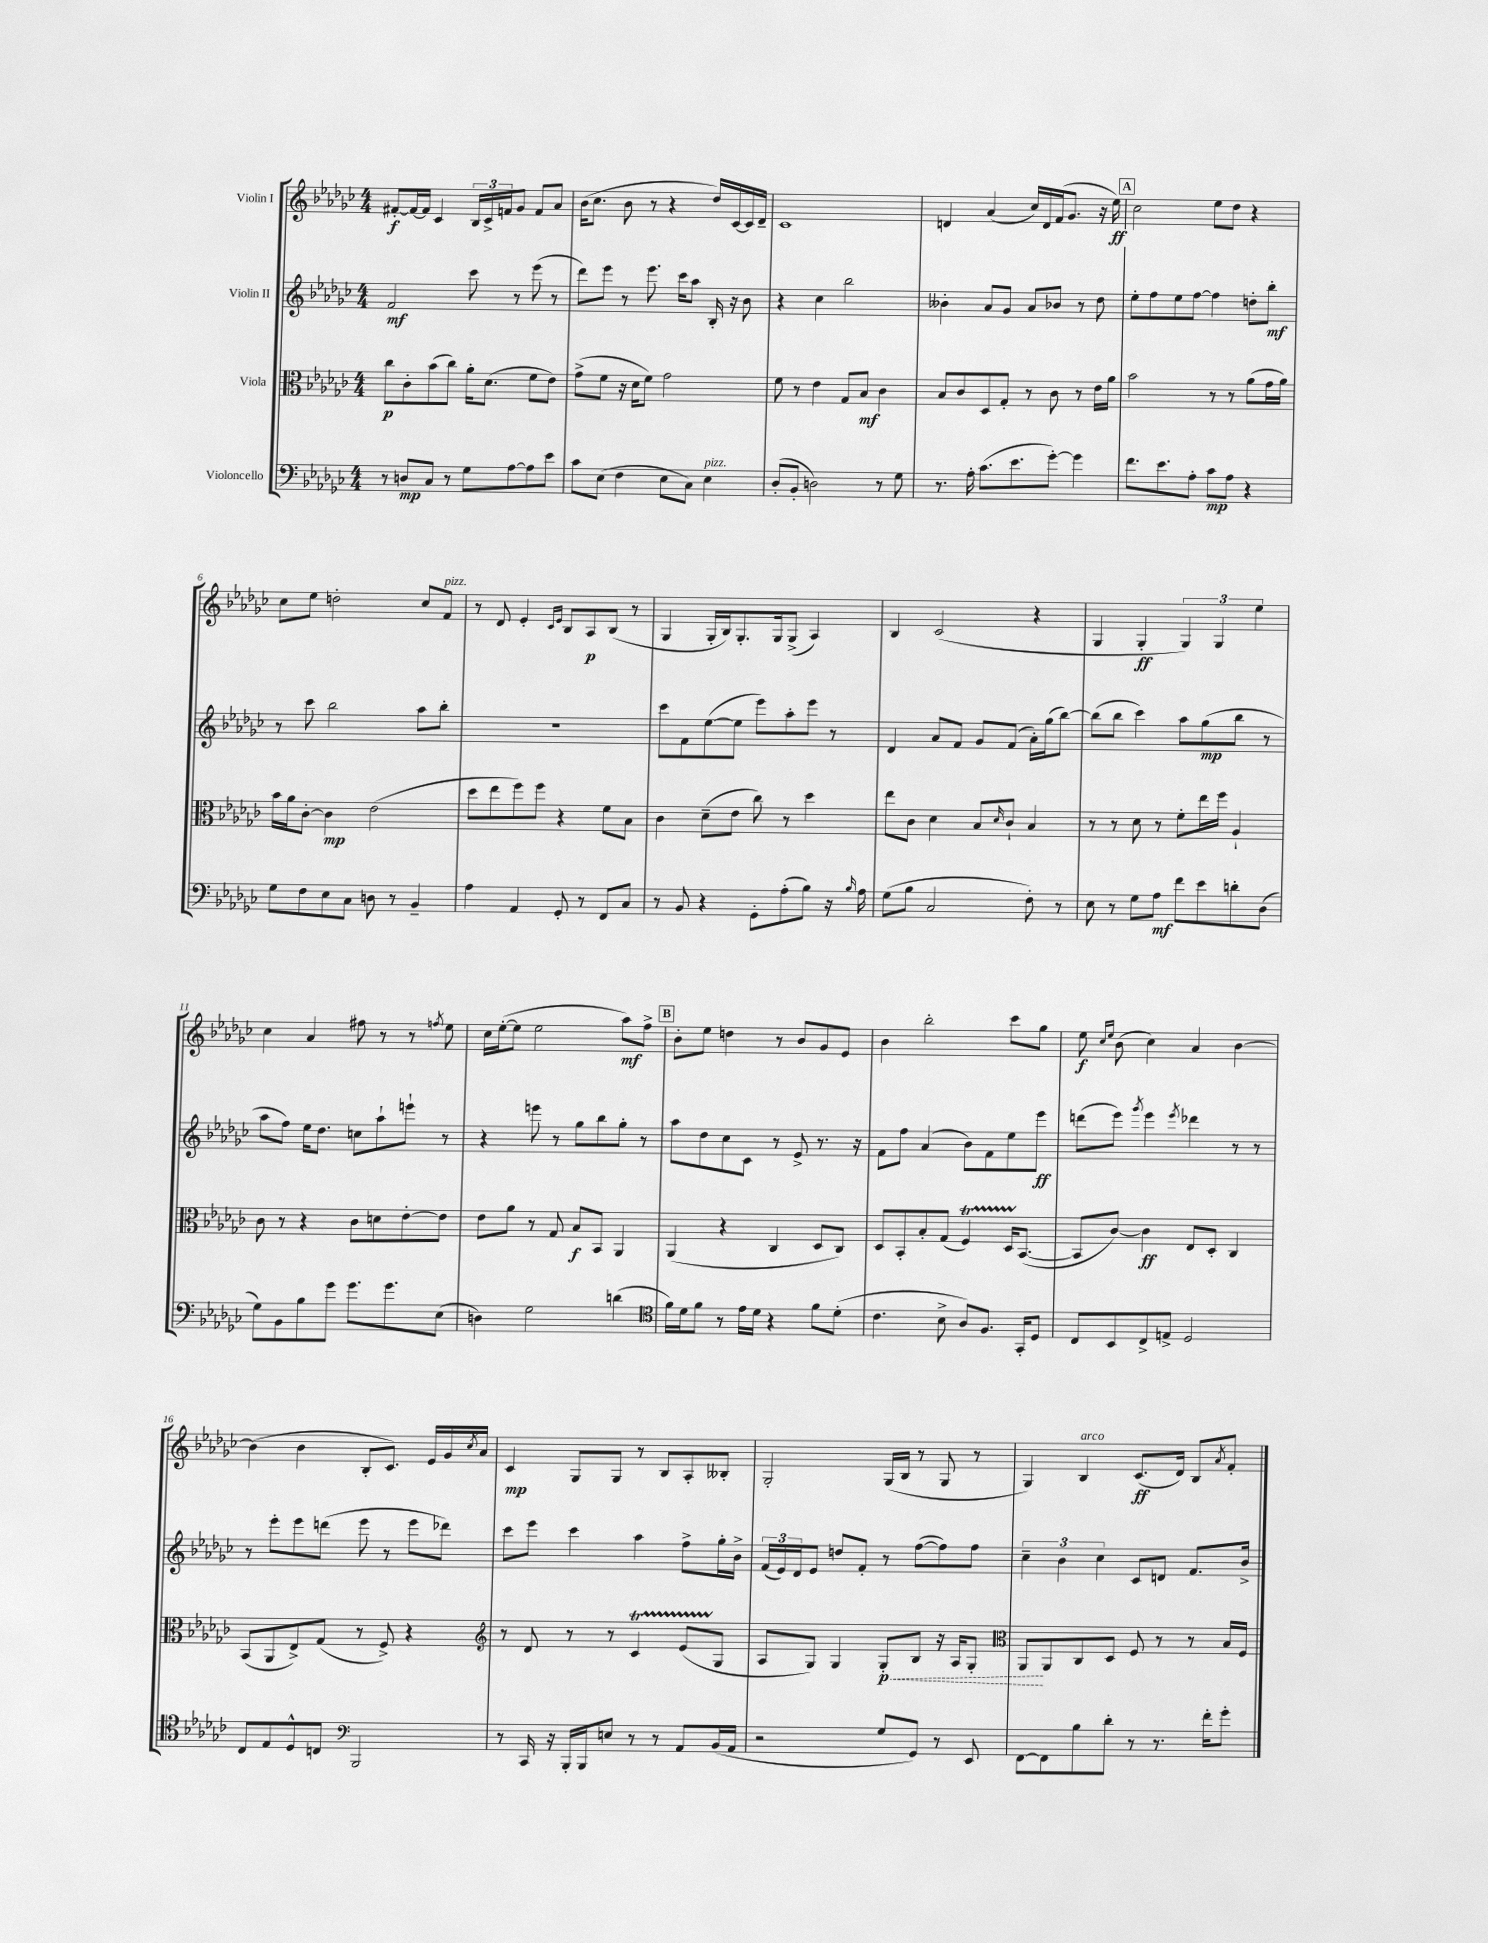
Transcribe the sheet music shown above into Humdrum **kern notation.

**kern	**dynam	**kern	**dynam	**kern	**dynam	**kern	**dynam
*part4	*part4	*part3	*part3	*part2	*part2	*part1	*part1
*staff4	*staff4	*staff3	*staff3	*staff2	*staff2	*staff1	*staff1
*I"Violoncello	*	*I"Viola	*	*I"Violin II	*	*I"Violin I	*
*clefF4	*	*clefC3	*	*clefG2	*	*clefG2	*
*k[b-e-a-d-g-c-]	*	*k[b-e-a-d-g-c-]	*	*k[b-e-a-d-g-c-]	*	*k[b-e-a-d-g-c-]	*
*M4/4	*	*M4/4	*	*M4/4	*	*M4/4	*
=1	=1	=1	=1	=1	=1	=1	=1
8r	.	8cc-\L	p	2f/	mf	[8f#X'/L	f
8Dn/L	mp	8c-'\	.	.	.	16f#/L_	.
.	.	.	.	.	.	16f#/JJ]	.
8C-/J	.	(8b-\	.	.	.	4c-/	.
8r	.	8cc-\J)	.	.	.	.	.
8G-\L	.	16a-'\KL	.	8ccc-\	.	24B-/LL	.
.	.	.	.	.	.	24c-^/	.
.	.	(8.d-\J	.	.	.	.	.
.	.	.	.	.	.	24fn/J	.
[8A-\	.	.	.	8r	.	8g-/J	.
8A-\]	.	8f\L	.	(8eee-\	.	8f/L	.
8e-\J	.	8e-\J)	.	8r	.	8a-/J	.
=2	=2	=2	=2	=2	=2	=2	=2
8c-\L	.	(8g-^\L	.	8ddd-\L)	.	(16b-\KL	.
.	.	.	.	.	.	8.cc-\J	.
(8E-\J	.	8f\J	.	8eee-\J	.	.	.
4F\	.	16r	.	8r	.	8b-\	.
.	.	16d-\KL	.	.	.	.	.
.	.	8f\J)	.	8.eee-\	.	8r	.
8E-\L	.	2g-\	.	.	.	4r	.
.	.	.	.	16ccc-\KL	.	.	.
8C-\J)	.	.	.	8aa-\J	.	.	.
!LO:TX:a:i:t=pizz.	!	!	!	!	!	!	!
4E-\	.	.	.	16B-'/	.	16dd-/LL)	.
.	.	.	.	16r	.	[16c-/	.
.	.	.	.	8b-\	.	16c-/]	.
.	.	.	.	.	.	16d-~/JJ	.
=3	=3	=3	=3	=3	=3	=3	=3
(8D-'/L	.	8f\	.	4r	.	1c-	.
8BB-'/J	.	8r	.	.	.	.	.
2Dn\)	.	4e-\	.	4cc-\	.	.	.
.	.	8G-/L	.	2bb-\	.	.	.
.	.	8B-/J	mf	.	.	.	.
8r	.	4c-\	.	.	.	.	.
8G-\	.	.	.	.	.	.	.
=4	=4	=4	=4	=4	=4	=4	=4
8.r	.	8B-/L	.	4b--X'\	.	4dn/	.
.	.	8c-/	.	.	.	.	.
16A-'\	.	.	.	.	.	.	.
(8.c-\L	.	8D-/	.	8a-/L	.	(4a-/	.
.	.	8G-'/J	.	8g-/J	.	.	.
8.e-\	.	.	.	.	.	.	.
.	.	8r	.	8a-/L	.	16cc-/LL)	.
.	.	.	.	.	.	16d/	.
[8g-'\J)	.	8c-\	.	8b-X/J	.	(16f/J	.
.	.	.	.	.	.	8.g-/J	.
4g-\]	.	8r	.	8r	.	.	.
.	.	16e-\LL	.	8dd-\	.	16r	.
.	.	16a-\JJ	.	.	.	16ee-\)	ff
!!LO:REH:place=s1:t=A
=5	=5	=5	=5	=5	=5	=5	=5
8.f\L	.	2b-\	.	8ee-'\L	.	2cc-\	.
.	.	.	.	8ff\	.	.	.
8.e-\	.	.	.	.	.	.	.
.	.	.	.	8ee-\	.	.	.
8A-'\J	.	.	.	[8ff\J	.	.	.
8c-\L	mp	8r	.	4ff\]	.	8ee-\L	.
8A-\J	.	8r	.	.	.	8dd-\J	.
4r	.	(8a-\L	.	8ddn'\L	.	4r	.
.	.	16g-\L	.	8bb-'\J	mf	.	.
.	.	16a-\JJ)	.	.	.	.	.
!!LO:LB:g=z
=6	=6	=6	=6	=6	=6	=6	=6
8G-\L	.	16b-\LL	.	8r	.	8cc-\L	.
.	.	16a-\J	.	.	.	.	.
8F\	.	[8c-'\J	.	8ccc-\	.	8ee-\J	.
8E-\	.	4c-\]	mp	2bb-\	.	2ddn'\	.
8C-\J	.	.	.	.	.	.	.
8Dn\	.	(2e-\	.	.	.	.	.
8r	.	.	.	.	.	.	.
4BB-~/	.	.	.	8aa-\L	.	8cc-/L	.
!	!	!	!	!	!	!LO:TX:a:i:t=pizz.	!
.	.	.	.	8bb-'\J	.	8f/J	.
=7	=7	=7	=7	=7	=7	=7	=7
4A-\	.	8dd-\L	.	1r	.	8r	.
.	.	8ee-\	.	.	.	8d-/	.
4AA-/	.	8ff\)	.	.	.	4e-'/	.
.	.	8ff\J	.	.	.	.	.
.	.	.	.	.	.	16qqc-/LL	.
.	.	.	.	.	.	16qqe-/JJ	.
8GG-'/	.	4r	.	.	.	8B-/L	.
8r	.	.	.	.	.	8A-/	p
8FF/L	.	8f\L	.	.	.	(8B-/J	.
8C-/J	.	8B-\J	.	.	.	8r	.
=8	=8	=8	=8	=8	=8	=8	=8
8r	.	4c-\	.	8ccc-\L	.	4G-/	.
8BB-/	.	.	.	8f\	.	.	.
4r	.	(8d-~\L	.	([8ee-\	.	16G-'/LL	.
.	.	.	.	.	.	16B-/J)	.
.	.	8e-\J	.	8ee-\J]	.	8.G-'/	.
8GG-'\L	.	8cc-\)	.	8eee-\L)	.	.	.
.	.	.	.	.	.	16G-/k	.
(8A-'\	.	8r	.	8aa-'\	.	(8G-^/J	.
8B-\J)	.	4dd-\	.	8eee-\J	.	4A-/)	.
16r	.	.	.	8r	.	.	.
16qqB-/	.	.	.	.	.	.	.
16A-\	.	.	.	.	.	.	.
=9	=9	=9	=9	=9	=9	=9	=9
(8G-\L	.	8ee-\L	.	4d-/	.	4B-/	.
8B-\J	.	8c-\J	.	.	.	.	.
2C-/	.	4d-\	.	8a-/L	.	(2c-/	.
.	.	.	.	8f/J	.	.	.
.	.	8B-/L	.	8g-/L	.	.	.
.	.	16qqd-/	.	.	.	.	.
.	.	8c-`/J	.	(8f/J	.	.	.
8F'\)	.	4B-/	.	16a-'\LL)	.	4r	.
.	.	.	.	(16gg-\J	.	.	.
8r	.	.	.	[8bb-\J)	.	.	.
=10	=10	=10	=10	=10	=10	=10	=10
8E-\	.	8r	.	(8bb-\L]	.	4G-/	.
8r	.	8r	.	8bb-\J	.	.	.
8G-\L	.	8d-\	.	4ccc-\)	.	4G-'/	ff
8A-\J	mf	8r	.	.	.	.	.
8f\L	.	8f'\L	.	8aa-\L	.	6G-/)	.
8e-\	.	16ee-\L	.	(8gg-\	mp	.	.
.	.	.	.	.	.	6G-/	.
.	.	16ff\JJ	.	.	.	.	.
8dn'\	.	4A-`/	.	8bb-\J	.	.	.
.	.	.	.	.	.	6ee-\	.
(8D-\J	.	.	.	8r	.	.	.
!!LO:LB:g=z
=11	=11	=11	=11	=11	=11	=11	=11
8G-\L)	.	8c-\	.	8aa-\L	.	4cc-\	.
8BB-\	.	8r	.	8ff\J)	.	.	.
8B-\	.	4r	.	16ee-\KL	.	4a-/	.
.	.	.	.	8.dd-\J	.	.	.
8g-\J	.	.	.	.	.	.	.
8.g-\L	.	8c-\L	.	8ccn\L	.	8ff#X\	.
.	.	8dn\	.	8aa-`\	.	8r	.
8.g-\	.	.	.	.	.	.	.
.	.	[8e-'\	.	8eeen`\J	.	8r	.
.	.	.	.	.	.	8qffn/	.
(8E-\J	.	8e-\J]	.	8r	.	8ee-\	.
=12	=12	=12	=12	=12	=12	=12	=12
4Dn\)	.	8e-\L	.	4r	.	16cc-\LL	.
.	.	.	.	.	.	([16ee-'\J	.
.	.	8a-\J	.	.	.	8ee-\J]	.
2G-\	.	8r	.	8eeen\	.	2ee-\	.
.	.	8G-/	.	8r	.	.	.
.	.	8B-/L	f	8gg-\L	.	.	.
.	.	8BB-/J	.	8bb-\	.	.	.
(4dn\	.	4AA-/	.	8gg-'\J	.	8aa-\L)	mf
.	.	.	.	8r	.	8ff^\J	.
!!LO:REH:place=s1:t=B
=13	=13	=13	=13	=13	=13	=13	=13
*clefC4	*	*	*	*	*	*	*
16f\LL)	.	(4AA-/	.	8aa-\L	.	8b-'\L	.
16d-\J	.	.	.	.	.	.	.
8f\J	.	.	.	8dd-\	.	8ee-\J	.
8r	.	4r	.	8cc-\	.	4ddn\	.
16e-\LL	.	.	.	8c-\J	.	.	.
16d-\JJ	.	.	.	.	.	.	.
4r	.	4C-/	.	8r	.	8r	.
.	.	.	.	8e-^/	.	8b-/L	.
8f\L	.	8D-/L	.	8.r	.	8g-/	.
(8d-'\J	.	8C-/J)	.	.	.	8e-/J	.
.	.	.	.	16r	.	.	.
=14	=14	=14	=14	=14	=14	=14	=14
4.c-\	.	8D-/L	.	8f\L	.	4b-\	.
.	.	8BB-'/	.	8ff\J	.	.	.
.	.	8B-'/	.	(4a-/	.	2bb-'\	.
8B-^\	.	(8G-/J	.	.	.	.	.
8A-/L)	.	4Ft/)	.	8b-\L)	.	.	.
8.F/J	.	.	.	8f\	.	.	.
.	.	16D-TTT/KL	.	8ee-\	.	8ccc-\L	.
16GG-'/KL	.	([8.BB-/J	.	.	.	.	.
8D-/J	.	.	.	8eee-\J	ff	8gg-\J	.
=15	=15	=15	=15	=15	=15	=15	=15
8C-/L	.	8BB-/L]	.	(8dddn\L	.	8ee-\	f
.	.	.	.	.	.	16qqcc-/LL	.
.	.	.	.	.	.	16qqee-/JJ	.
8BB-/	.	[8c-/J)	.	8eee-\J)	.	(8b-\	.
.	.	.	.	8qggg-/	.	.	.
8C-^/	.	4c-\]	ff	4eee-\	.	4cc-\)	.
8En^/J	.	.	.	.	.	.	.
.	.	.	.	8qeee-/	.	.	.
2D-/	.	8E-/L	.	4ddd-X\	.	4a-/	.
.	.	8D-'/J	.	.	.	.	.
.	.	4C-/	.	8r	.	[4b-\	.
.	.	.	.	8r	.	.	.
!!LO:LB:g=z
=16	=16	=16	=16	=16	=16	=16	=16
8C-/L	.	(8BB-/L	.	8r	.	(4b-\]	.
8E-/	.	8AA-/	.	8eee-'\L	.	.	.
8D-^^/	.	8E-^/)	.	8eee-\	.	4b-\	.
8Cn/J	.	(8G-/J	.	(8dddn\J	.	.	.
*clefF4	*	*	*	*	*	*	*
2BBB-/	.	8r	.	8eee-\	.	8B-'/L	.
.	.	8F^/)	.	8r	.	8.c-/J)	.
.	.	4r	.	8eee-\L	.	.	.
.	.	.	.	.	.	16e-/LL	.
.	.	.	.	8ddd-X\J)	.	16g-/	.
.	.	.	.	.	.	8qcc-/	.
.	.	.	.	.	.	16a-/JJ	.
=17	=17	=17	=17	=17	=17	=17	=17
*	*	*clefG2	*	*	*	*	*
8r	.	8r	.	8ccc-\L	.	4c-/	mp
16CC-/	.	8d-/	.	8eee-\J	.	.	.
16r	.	.	.	.	.	.	.
16BBB-'/LL	.	8r	.	4ccc-\	.	8G-/L	.
16BBB-/J	.	.	.	.	.	.	.
8En/J	.	8r	.	.	.	8G-/J	.
8r	.	4c-T/	.	4aa-\	.	8r	.
8r	.	.	.	.	.	8B-/L	.
8AA-/L	.	(8e-TTT/L	.	8ff^\L	.	8A-'/	.
(16BB-/L	.	8G-/J	.	16gg-'\L	.	8B--X'/J	.
16AA-/JJ	.	.	.	16b-^\JJ	.	.	.
=18	=18	=18	=18	=18	=18	=18	=18
2r	.	8A-/L	.	(24f/LL	.	2G-'/	.
.	.	.	.	24e-/)	.	.	.
.	.	.	.	24d-/J	.	.	.
.	.	8G-/J)	.	8e-/J	.	.	.
.	.	4G-/	.	8ddn/L	.	.	.
.	.	.	.	8f'/J	.	.	.
!	!	!	!LO:HP:b	!	!	!	!
8G-/L	.	8G-'/L	< p	8r	.	(16G-/LL	.
.	.	.	.	.	.	16B-/JJ	.
8GG-/J)	.	8B-/J	.	([8ff\L	.	8r	.
8r	.	16r	.	8ff\])	.	8G-/	.
.	.	16A-/KL	.	.	.	.	.
8EE-/	.	8G-'/J	.	8ff\J	.	8r	.
=19	=19	=19	=19	=19	=19	=19	=19
*	*	*clefC3	*	*	*	*	*
[8FF\L	.	8AA-/L	.	6cc-~\	.	4G-/)	.
8FF\]	.	8AA-/	[	.	.	.	.
.	.	.	.	6b-\	.	.	.
!	!	!	!	!	!	!LO:TX:a:i:t=arco	!
8B-\	.	8C-/	.	.	.	4B-/	.
.	.	.	.	6cc-\	.	.	.
8d-'\J	.	8D-/J	.	.	.	.	.
8r	.	8F/	.	8c-/L	.	(8.c-/L	ff
8.r	.	8r	.	8dn/J	.	.	.
.	.	.	.	.	.	16d-/Jk)	.
.	.	8r	.	8.f/L	.	8B-/L	.
16f'\KL	.	.	.	.	.	.	.
.	.	.	.	.	.	8qa-/	.
8g-'\J	.	16B-/LL	.	.	.	8f'/J	.
.	.	16F/JJ	.	16b-^/Jk	.	.	.
==	==	==	==	==	==	==	==
*-	*-	*-	*-	*-	*-	*-	*-
